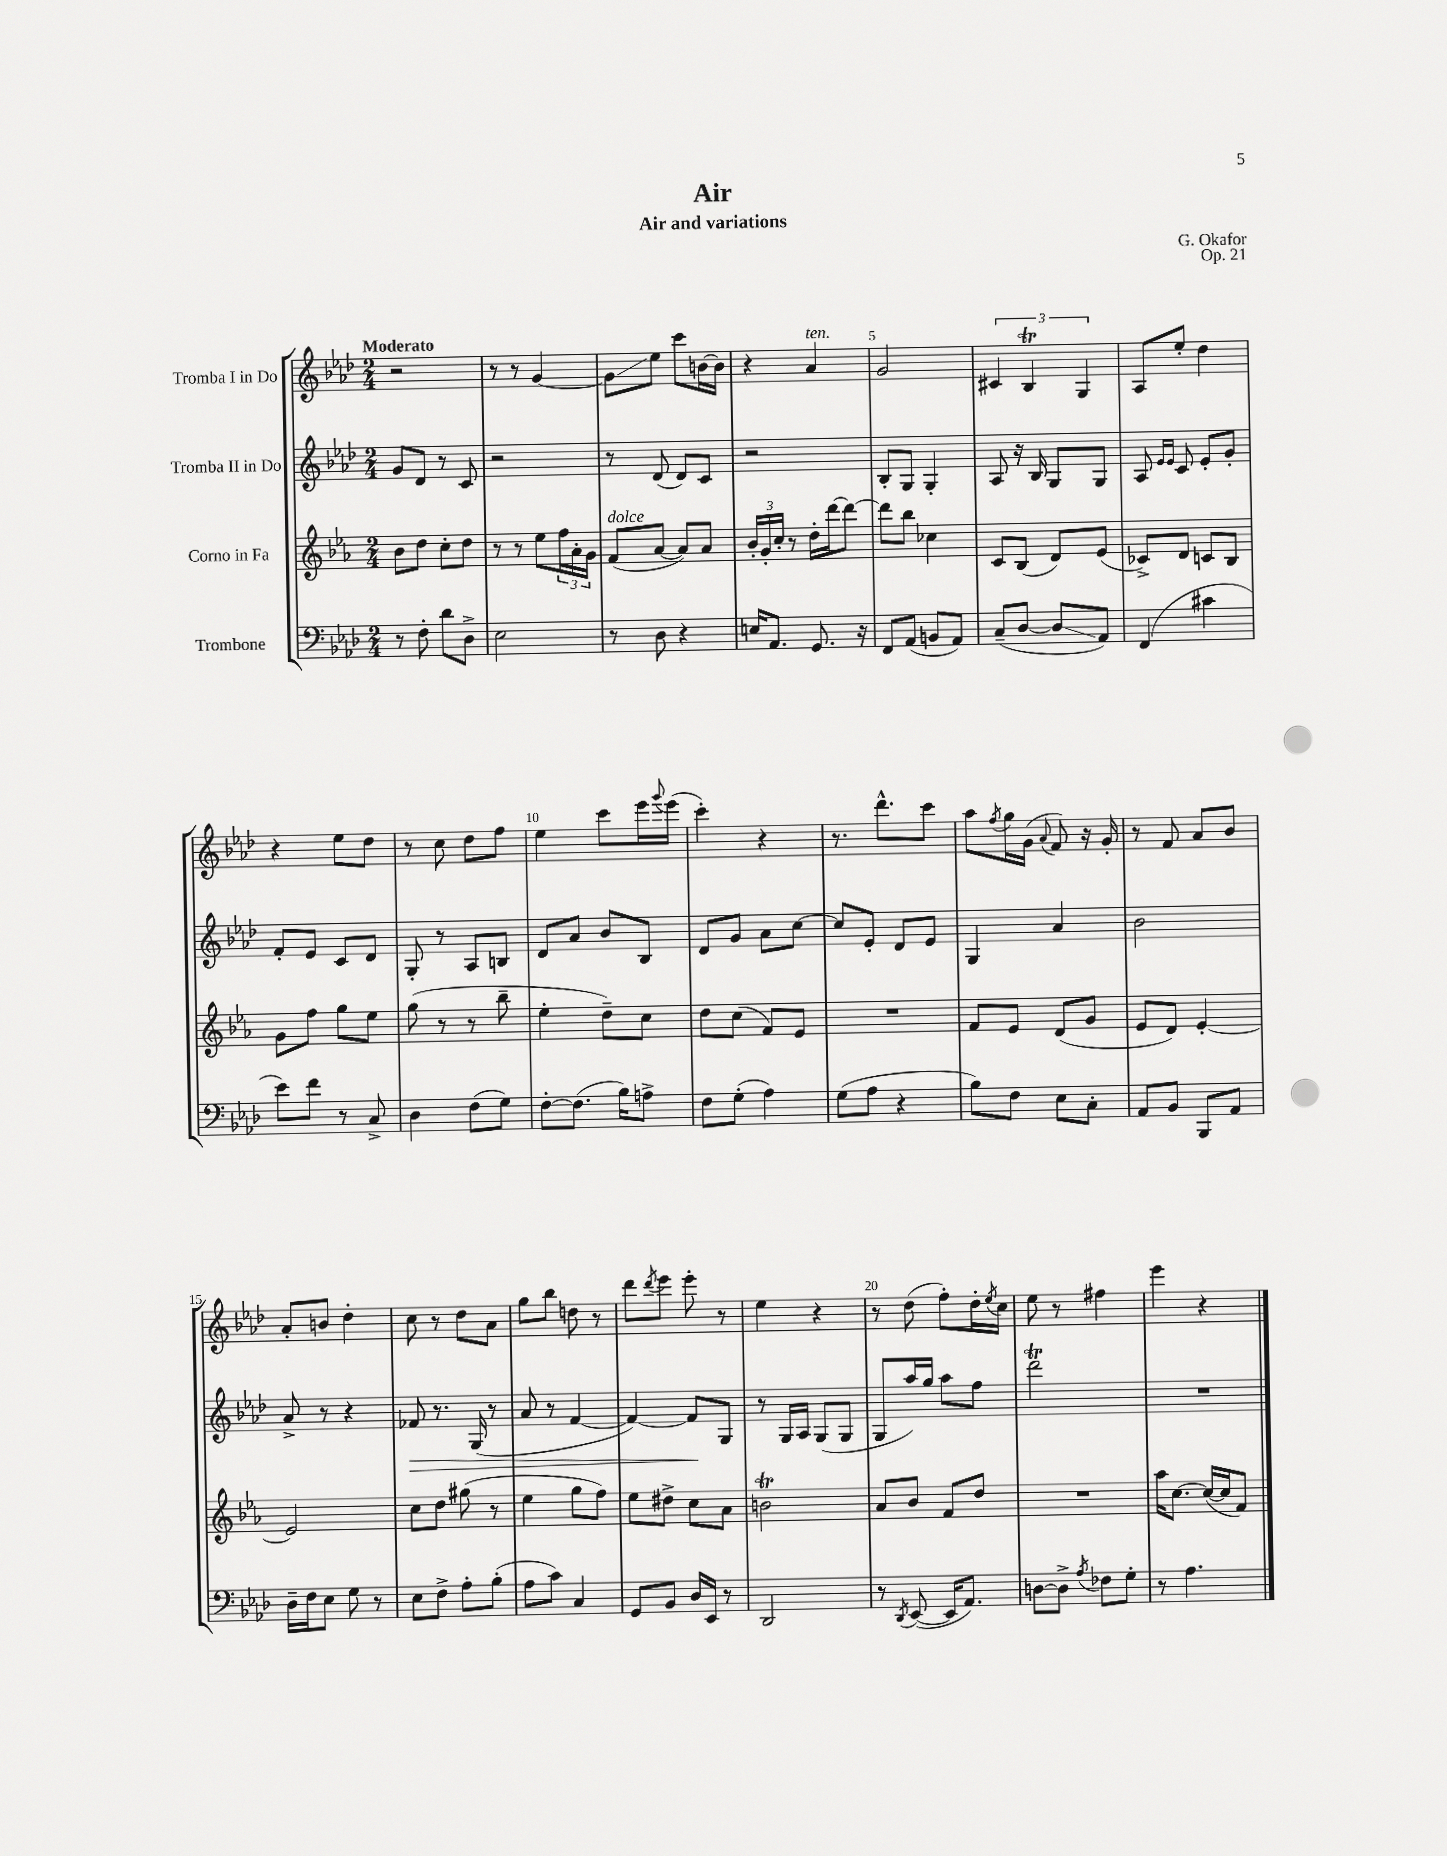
\header { title = "Air" composer = "G. Okafor" subtitle = "Air and variations" opus = "Op. 21" }
<<
\new StaffGroup <<
\new Staff = "s0" \with { instrumentName = "Tromba I in Do" } {
    \clef treble \key aes \major \numericTimeSignature \time 2/4 \tempo "Moderato"
    r2 |
    r8 r8 g'4~ |
    g'8\glissando ees''8 c'''8 b'16~ b'16 |
    r4 aes'4^\markup { \italic "ten." } |
    g'2 |
    \tuplet 3/2 { cis'4 bes4\trill g4 } |
    aes8 ees''8-. des''4 |
    r4 ees''8 des''8 |
    r8 c''8 des''8 f''8 |
    ees''4 c'''8 ees'''16 \appoggiatura { g'''8 } ees'''16( |
    c'''4-.) r4 |
    r8. des'''8.-^ c'''8 |
    aes''8 \acciaccatura { f''8 } g''16 g'16( \appoggiatura { aes'8 } f'8) r16 g'16-. |
    r8 f'8 aes'8 bes'8 |
    aes'8-. b'8 des''4-. |
    c''8 r8 des''8 aes'8 |
    g''8 bes''8 d''8 r8 |
    des'''8 \acciaccatura { des'''8 } ees'''8 ees'''8-. r8 |
    ees''4 r4 |
    r8 des''8( f''8-.) des''16-. \acciaccatura { ees''8 } c''16 |
    ees''8 r8 fis''4 |
    ees'''4 r4 \bar "|." |
}
\new Staff = "s1" \with { instrumentName = "Tromba II in Do" } {
    \clef treble \key aes \major \numericTimeSignature \time 2/4
    g'8 des'8 r8 c'8 |
    r2 |
    r8 des'8( des'8) c'8 |
    r2 |
    bes8-. g8 g4-. |
    aes8 r16 bes16 g8 g8 |
    aes8 \grace { ees'16 ees'16 } c'8 ees'8-. g'8-. |
    f'8-. ees'8 c'8 des'8 |
    g8-. r8 aes8 b8 |
    des'8 aes'8 bes'8 bes8 |
    des'8 g'8 aes'8 c''8~ |
    c''8 ees'8-. des'8 ees'8 |
    g4 aes'4 |
    bes'2 |
    aes'8-> r8 r4 |
    fes'8\> r8. g16( r8 |
    aes'8 r8 f'4~ |
    f'4~) f'8\! g8 |
    r8 g16 aes16 g8( g8 |
    g8 aes''16) g''16 aes''8 f''8 |
    des'''2\trill |
    R2 \bar "|." |
}
\new Staff = "s2" \with { instrumentName = "Corno in Fa" } {
    \clef treble \key ees \major \numericTimeSignature \time 2/4
    bes'8 d''8 c''8-. d''8 |
    r8 r8 ees''8 \tuplet 3/2 { f''16 aes'16-. g'16 } |
    f'8^\markup { \italic "dolce" }( aes'8~ aes'8) aes'8 |
    \tuplet 3/2 { bes'16-. g'16-. c''16-. } r8 d''16-. d'''16~ d'''8~ |
    d'''8 bes''8 ces''4 |
    c'8 bes8( d'8) ees'8( |
    ces'8->) d'8 c'8 bes8 |
    g'8 f''8 g''8 ees''8 |
    g''8( r8 r8 bes''8-- |
    ees''4-. d''8--) c''8 |
    d''8 c''8( f'8) ees'8 |
    R2 |
    f'8 ees'8 d'8( g'8 |
    ees'8 d'8) ees'4~-. |
    ees'2 |
    c''8 d''8 gis''8( r8 |
    ees''4 g''8 f''8) |
    ees''8 dis''8-> c''8 aes'8 |
    b'2\trill |
    aes'8 bes'8 f'8 d''8 |
    R2 |
    aes''16 c''8.~ c''16~( c''16 f'8) \bar "|." |
}
\new Staff = "s3" \with { instrumentName = "Trombone" } {
    \clef bass \key aes \major \numericTimeSignature \time 2/4
    r8 f8-. des'8 des8-> |
    ees2 |
    r8 des8 r4 |
    e16 aes,8. g,8. r16 |
    f,8 aes,8( b,8 aes,8) |
    c8--( des8~ des8\glissando aes,8) |
    f,4( cis'4 |
    ees'8) f'8 r8 c8-> |
    des4 f8( g8) |
    f8~-. f8.( bes16) a8-> |
    f8 g8-.( aes4) |
    g8( aes8 r4 |
    bes8) f8 ees8 c8-. |
    aes,8 bes,8 bes,,8 aes,8 |
    des16-- f16 ees8 g8 r8 |
    ees8 f8-> aes8-. bes8-.( |
    aes8 c'8) c4 |
    g,8 bes,8 des16 ees,16 r8 |
    des,2 |
    r8 \acciaccatura { des,8 } ees,8~( ees,16 aes,8.) |
    d8~ d8-> \acciaccatura { aes8 } fes8 g8-. |
    r8 aes4. \bar "|." |
}
>>
>>
\layout { \context { \Score \override BarNumber.break-visibility = ##(#f #t #t) barNumberVisibility = #(every-nth-bar-number-visible 5) } }
